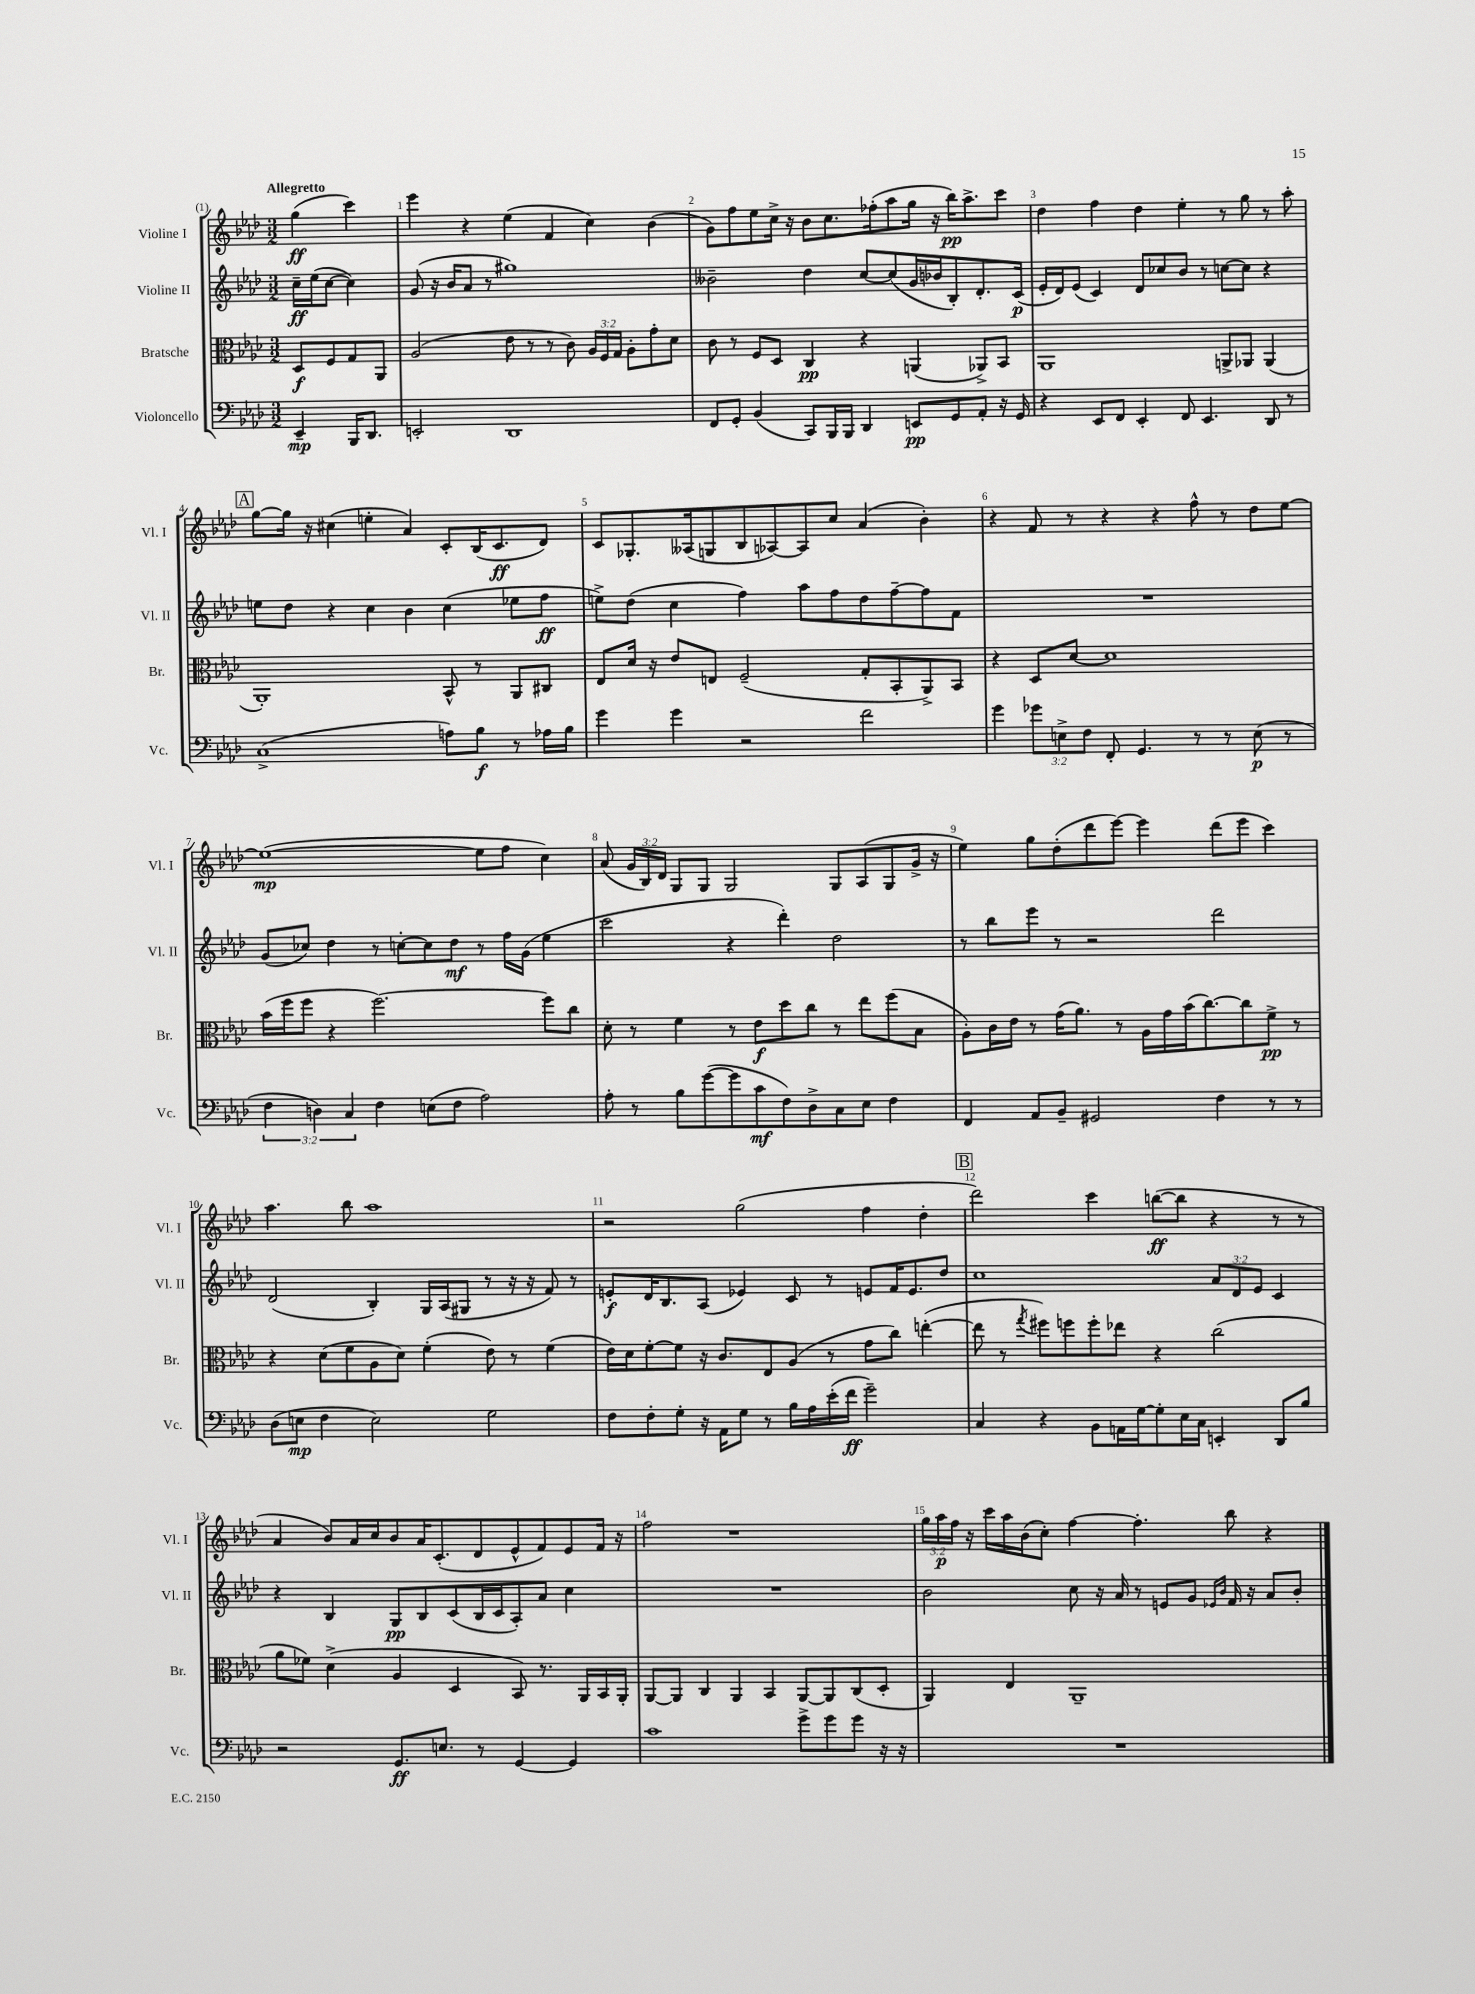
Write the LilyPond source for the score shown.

<<
\new StaffGroup <<
\new Staff = "s0" \with { instrumentName = "Violine I" shortInstrumentName = "Vl. I" } {
    \clef treble \key aes \major \numericTimeSignature \time 3/2 \override Staff.TupletNumber.text = #tuplet-number::calc-fraction-text \partial 2 \tempo "Allegretto"
    \autoBeamOff g''4\ff( c'''4) |
    ees'''4 r4 ees''4( f'4 c''4) bes'4( |
    g'8[) f''8 ees''8 c''16]-> r16 bes'8[ c''8. fes''16-.( aes''8 g''16] r16 bes''16[\pp) aes''8.-> c'''8] |
    des''4 f''4 des''4 ees''4-. r8 g''8 r8 aes''8-. |
    \mark \markup { \box "A" } g''8[~ g''16] r16 cis''4( e''4-. aes'4) c'8[-. bes16( c'8.\ff des'8]) |
    c'8[ ges8.-. aeses16( g8 bes8 aes8~) aes8 c''8] aes'4( bes'4-.) |
    r4 f'8 r8 r4 r4 f''8-^ r8 des''8[ ees''8]~ |
    ees''1~\mp( ees''8[ f''8] c''4) |
    aes'8( \tuplet 3/2 { g'16[ bes16) des'16] } g8[ g8] g2 g8[ aes8( g8 g'16]-> r16 |
    ees''4) g''8[ des''8-.( des'''8 ees'''8]~) ees'''4 des'''8[( ees'''8] c'''4) |
    aes''4. bes''8 aes''1 |
    r2 g''2( f''4 des''4-. |
    \mark \markup { \box "B" } des'''2) c'''4 b''8[~\ff( b''8] r4 r8 r8 |
    aes'4 bes'8[) aes'16 c''16 bes'8 aes'16 c'8.-.( des'8 ees'8-^ f'8) ees'8 f'16] r16 |
    f''2 r1 |
    \tuplet 3/2 { g''16[ aes''16\p f''16] } r16 c'''16[ aes''16 bes'16( c''8]-.) f''4~ f''4.-. bes''8 r4 \bar "|." |
}
\new Staff = "s1" \with { instrumentName = "Violine II" shortInstrumentName = "Vl. II" } {
    \clef treble \key aes \major \numericTimeSignature \time 3/2 \override Staff.TupletNumber.text = #tuplet-number::calc-fraction-text \partial 2
    \autoBeamOff c''16[--\ff ees''16( c''8]~ c''4) |
    g'8( r16 bes'16[ aes'8] r8 gis''1) |
    beses'2-- des''4 c''8[~ c''8( g'16 bes'16 bes8-.) des'8.-. c'16]\p( |
    ees'16[-. des'16) ees'8]( c'4) des'8[ ces''8 bes'8] r8 c''8[~ c''8] r4 |
    \mark \markup { \box "A" } e''8[ des''8] r4 c''4 bes'4 c''4( ees''8[ f''8]\ff |
    e''8[->) des''8]( c''4 f''4) aes''8[ f''8 des''8 f''8~-- f''8 f'8] |
    R1. |
    g'8[( ces''8]) des''4 r8 c''8[~-. c''8 des''8]\mf r8 f''16[ g'16]( ees''4 |
    c'''2 r4 des'''4-.) des''2 |
    r8 bes''8[ ees'''8] r8 r2 des'''2 |
    des'2( bes4-.) g16[ aes16( gis8] r8 r16 r16 f'8) r8 |
    e'8[-.\f des'16 bes8. aes8]( ees'4) c'8 r8 e'8[ f'16 e'8. des''8] |
    \mark \markup { \box "B" } c''1 \tuplet 3/2 { aes'8[ des'8 ees'8] } c'4 |
    r4 bes4 g8[\pp bes8 c'8( bes16 c'16 aes8-.) aes'8] c''4 |
    R1. |
    bes'2 c''8 r16 aes'16 r8 e'8[ g'8] \grace { ees'16[ bes'16] } f'16 r16 aes'8[ bes'8]-. \bar "|." |
}
\new Staff = "s2" \with { instrumentName = "Bratsche" shortInstrumentName = "Br." } {
    \clef alto \key aes \major \numericTimeSignature \time 3/2 \override Staff.TupletNumber.text = #tuplet-number::calc-fraction-text \partial 2
    \autoBeamOff des8[\f f8 g8 aes,8] |
    aes2( ees'8 r8 r8 c'8) \tuplet 3/2 { aes16[ f16 g16] } aes8[-. g'8-. des'8] |
    c'8 r8 f8[ des8] c4\pp r4 a,4( aes,8[->) bes,8] |
    aes,1 a,8[-> aes,8] aes,4( |
    \mark \markup { \box "A" } aes,1-.) bes,8-^ r8 aes,8[ cis8] |
    ees8[ des'16] r16 ees'8[ e8] f2--( g8[-. bes,8-. aes,8->) bes,8] |
    r4 des8[ des'8]~ des'1 |
    bes'16[( f''16 f''8] r4 f''2.~) f''8[ c''8] |
    des'8-. r8 f'4 r8 ees'8[\f des''8 c''8] r8 ees''8[ f''8( bes8] |
    aes8[-.) c'16 ees'16] r8 g'16[( aes'8.]) r8 aes16[ g'16 bes'16( c''8.~) c''8 f'8]->\pp r8 |
    r4 des'8[( f'8 aes8 des'8]) f'4-.( ees'8) r8 f'4( |
    ees'16[) des'16 f'8~-. f'8] r16 c'8.[ ees8 aes8]( r8 g'8[ c''8]) e''4~-.( |
    \mark \markup { \box "B" } e''8 r8 \acciaccatura { g''8 } fis''8[) f''8 f''8-. ees''8] r4 c''2( |
    aes'8[ fes'8]) des'4->( aes4 des4 bes,8) r8. aes,16[ bes,16 aes,16]-. |
    aes,8[~ aes,8] c4 aes,4 bes,4 aes,8[~ aes,8 c8( des8]-. |
    aes,4) ees4 aes,1-- \bar "|." |
}
\new Staff = "s3" \with { instrumentName = "Violoncello" shortInstrumentName = "Vc." } {
    \clef bass \key aes \major \numericTimeSignature \time 3/2 \override Staff.TupletNumber.text = #tuplet-number::calc-fraction-text \partial 2
    \autoBeamOff ees,4--\mp bes,,16[ des,8.] |
    e,2-. des,1 |
    f,8[ g,8]-. bes,4( c,8[) bes,,16 bes,,16] des,4 e,8[\pp g,8 aes,8]-. r16 g,16 |
    r4 ees,8[ f,8] ees,4-. f,8 ees,4. des,8 r8 |
    \mark \markup { \box "A" } c1->( a8[) bes8]\f r8 aes16[ bes16] |
    g'4 g'4 r2 f'2 |
    g'4 \tuplet 3/2 { ges'8[ e8-> f8] } f,8-. g,4. r8 r8 e8\p( r8 |
    \tuplet 3/2 { f4 d4) c4 } f4 e8[( f8] aes2) |
    aes8-. r8 bes8[ g'8~( g'8 c'8\mf f8) des8-> c8 ees8] f4 |
    f,4 aes,8[ bes,8]-- gis,2 f4 r8 r8 |
    des8[( e8]\mp f4 e2) g2 |
    f8[ f8-. g8]-. r16 aes,16[ g8] r8 bes16[ aes16 ees'16-.( f'16]\ff g'2--) |
    \mark \markup { \box "B" } c4 r4 bes,8[ a,16 g16~ g8-. ees16 c16] e,4-. des,8[ bes8] |
    r2 g,8.[\ff e8.] r8 g,4~ g,4 |
    c'1 g'8[-> g'8 g'8] r16 r16 |
    R1. \bar "|." |
}
>>
>>
\layout { \context { \Score \override BarNumber.break-visibility = ##(#f #t #t) barNumberVisibility = #all-bar-numbers-visible } }
